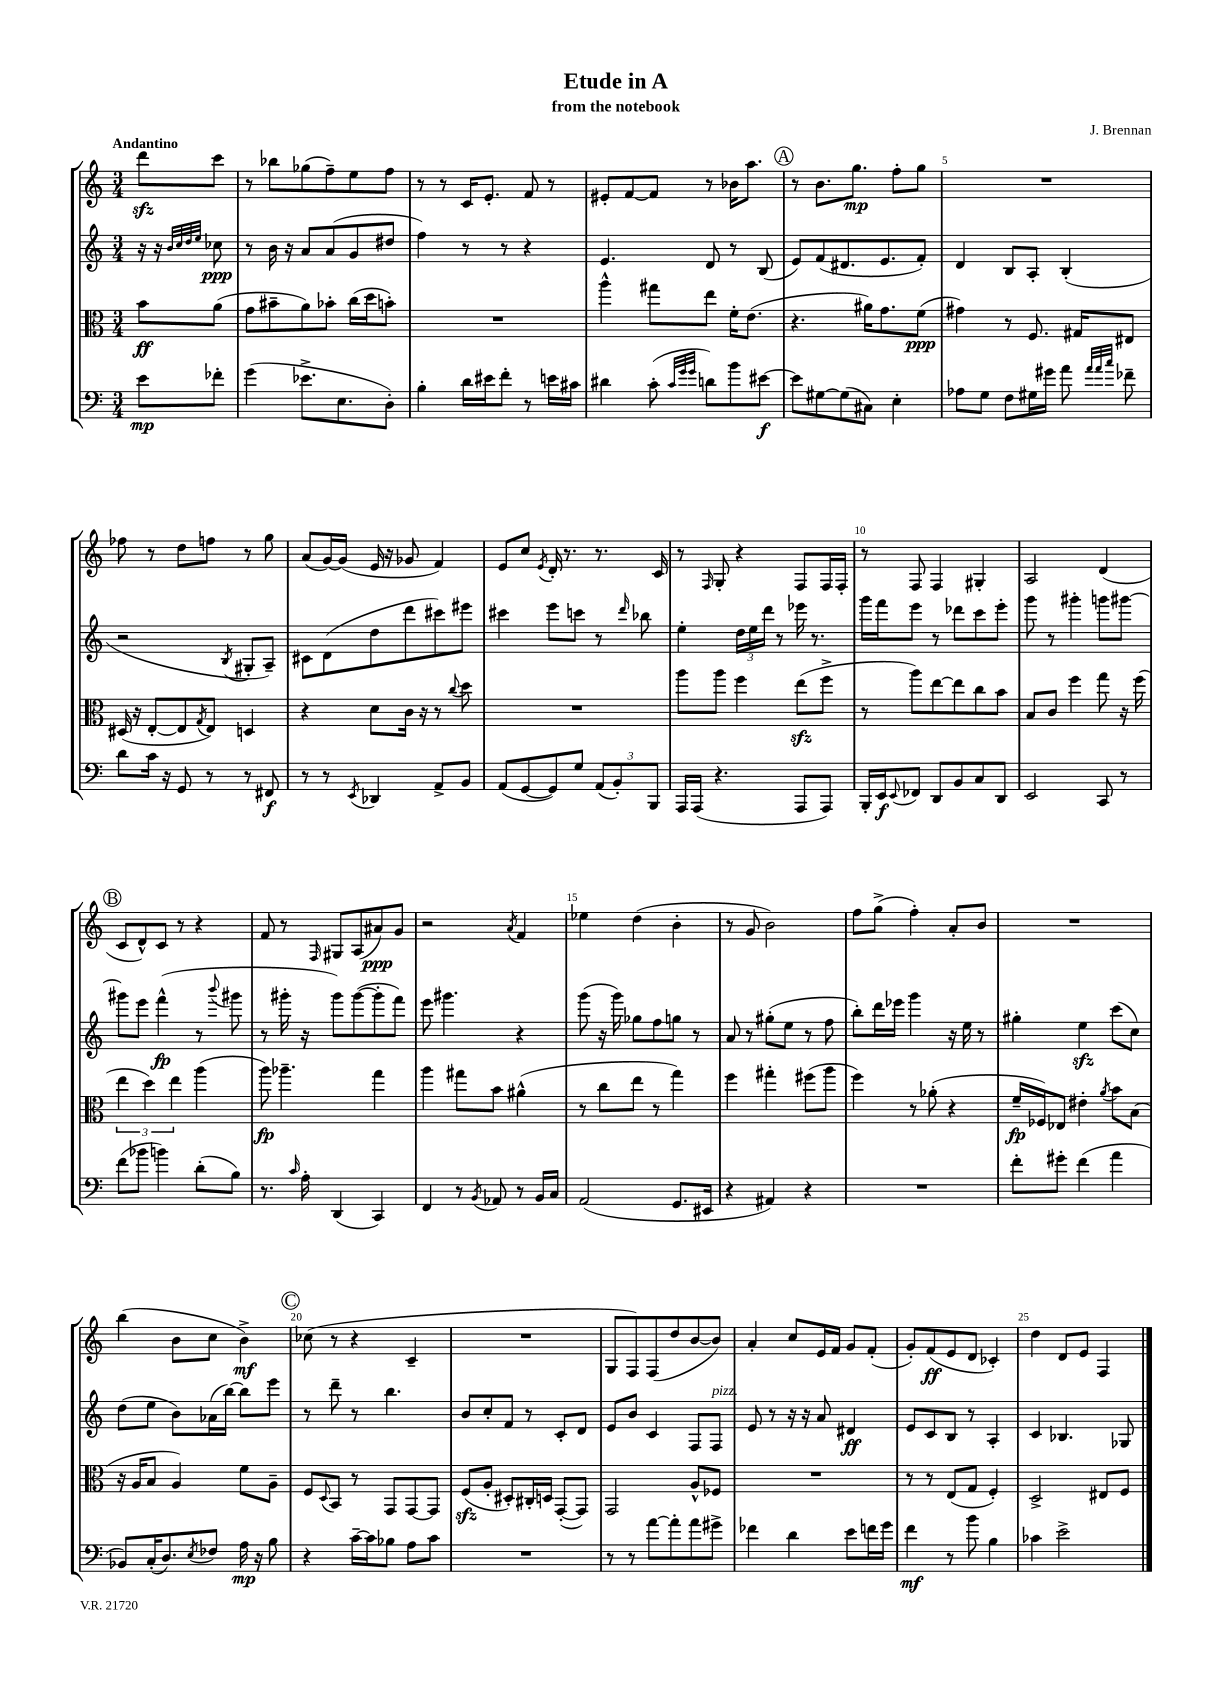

**kern	**dynam	**kern	**dynam	**kern	**dynam	**kern	**dynam
*part4	*part4	*part3	*part3	*part2	*part2	*part1	*part1
*staff4	*staff4	*staff3	*staff3	*staff2	*staff2	*staff1	*staff1
*clefF4	*	*clefC3	*	*clefG2	*	*clefG2	*
*k[]	*	*k[]	*	*k[]	*	*k[]	*
*M3/4	*	*M3/4	*	*M3/4	*	*M3/4	*
=	=	=	=	=	=	=	=
!	!	!	!	!	!	!LO:TX:a:B:t=Andantino	!
8e\L	mp	8b\L	ff	16r	.	8dddzz\L	.
.	.	.	.	16r	.	.	.
.	.	.	.	32qqb/LLL	.	.	.
.	.	.	.	32qqcc/	.	.	.
.	.	.	.	32qqdd/	.	.	.
.	.	.	.	32qqee/JJJ	.	.	.
8f-X'\J	.	(8a\J	.	8cc-X\	ppp	8ccc\J	.
=1	=1	=1	=1	=1	=1	=1	=1
(4g\	.	8g\L	.	8r	.	8r	.
.	.	8b#X~\	.	16b\	.	8bb-X\L	.
.	.	.	.	16r	.	.	.
8.e-X^\L	.	8a\)	.	8a/L	.	(8gg-X\	.
.	.	8b-X'\J	.	(8a/	.	8ff~\)	.
8.E\	.	.	.	.	.	.	.
.	.	(16cc\LL	.	8g/	.	8ee\	.
.	.	16dd\J	.	.	.	.	.
8D'\J)	.	8bn'\J)	.	8dd#X/J	.	8ff\J	.
=2	=2	=2	=2	=2	=2	=2	=2
4B'\	.	2.r	.	4ff\)	.	8r	.
.	.	.	.	.	.	8r	.
16d\LL	.	.	.	8r	.	16c/KL	.
16e#X\J	.	.	.	.	.	8.e'/J	.
8f'\J	.	.	.	8r	.	.	.
8r	.	.	.	4r	.	8f/	.
16en\LL	.	.	.	.	.	8r	.
16c#X\JJ	.	.	.	.	.	.	.
=3	=3	=3	=3	=3	=3	=3	=3
4d#X\	.	4aa^^\	.	4.e/	.	8e#X'/L	.
.	.	.	.	.	.	[8f/	.
(8c'\	.	8gg#X\L	.	.	.	8f/J]	.
32qqc/LLL	.	.	.	.	.	.	.
32qqg/	.	.	.	.	.	.	.
32qqg/JJJ	.	.	.	.	.	.	.
8dn\L)	.	8ee\J	.	8d/	.	8r	.
8b\	.	16f'\KL	.	8r	.	16b-X\KL	.
.	.	(8.e\J	.	.	.	8.aa\J	.
[8e#X\J	f	.	.	(8B/	.	.	.
!!LO:REH:place=s1:t=A
=4	=4	=4	=4	=4	=4	=4	=4
8e#\L]	.	4.r	.	8e/L)	.	8r	.
[8G#X\	.	.	.	(8f/	.	8.b\L	.
(8G#\]	.	.	.	8.d#X/	.	.	.
.	.	.	.	.	.	8.gg\J	mp
8C#X\J)	.	16a#X\KL)	.	.	.	.	.
.	.	8.g\	.	8.e/	.	.	.
4E'\	.	.	.	.	.	8ff'\L	.
.	.	(8f\J	ppp	8f'/J)	.	8gg\J	.
=5	=5	=5	=5	=5	=5	=5	=5
8A-X\L	.	4g#X\)	.	4d/	.	2.r	.
8G\J	.	.	.	.	.	.	.
8F\L	.	8r	.	8B/L	.	.	.
16G#X\L	.	8.F/	.	8A'/J	.	.	.
16g#X\JJ	.	.	.	.	.	.	.
8a\	.	.	.	(4B'/	.	.	.
.	.	16G#X/KL	.	.	.	.	.
32qqa/LLL	.	.	.	.	.	.	.
32qqa/	.	.	.	.	.	.	.
32qqcc/JJJ	.	.	.	.	.	.	.
8f-X~\	.	8E#X/J	.	.	.	.	.
!!LO:LB:g=z
=6	=6	=6	=6	=6	=6	=6	=6
8d\L	.	(16D#X/	.	2r	.	8ff-X\	.
.	.	16r	.	.	.	.	.
16c\Jk	.	[8E'/L	.	.	.	8r	.
16r	.	.	.	.	.	.	.
8GG/	.	8E/]	.	.	.	8dd\L	.
.	.	8qG/	.	.	.	.	.
8r	.	8E/J)	.	.	.	8ffn\J	.
.	.	.	.	8qB/	.	.	.
8r	.	4Dn/	.	8G#X'/L	.	8r	.
8FF#X/	f	.	.	8A~/J)	.	8gg\	.
=7	=7	=7	=7	=7	=7	=7	=7
8r	.	4r	.	8c#X\L	.	(8a/L	.
8r	.	.	.	(8d\	.	[16g/L)	.
.	.	.	.	.	.	(16g/JJ]	.
8qEE/	.	.	.	.	.	.	.
4DD-X/	.	8d\L	.	8dd\	.	16e/	.
.	.	.	.	.	.	16r	.
.	.	16c\Jk	.	8ddd\	.	8g-X/	.
.	.	16r	.	.	.	.	.
8AA^/L	.	8r	.	8ccc#X\)	.	4f/)	.
.	.	8qqcc/	.	.	.	.	.
8BB/J	.	8dd\	.	8eee#X\J	.	.	.
=8	=8	=8	=8	=8	=8	=8	=8
(8AA/L	.	2.r	.	4ccc#X\	.	8e/L	.
[8GG/	.	.	.	.	.	8cc/J	.
.	.	.	.	.	.	8qe/	.
8GG/])	.	.	.	8eee\L	.	16d'/	.
.	.	.	.	.	.	8.r	.
8G/J	.	.	.	8cccn\J	.	.	.
(12AA/L	.	.	.	8r	.	8.r	.
12BB'/)	.	.	.	.	.	.	.
.	.	.	.	16qqddd/	.	.	.
.	.	.	.	8bb-X\	.	.	.
12BBB/J	.	.	.	.	.	.	.
.	.	.	.	.	.	16c/	.
=9	=9	=9	=9	=9	=9	=9	=9
16AAA/LL	.	8aa\L	.	4ee'\	.	8r	.
(16AAA/JJ	.	.	.	.	.	.	.
.	.	.	.	.	.	16qqF/	.
4.r	.	8aa\J	.	.	.	8G'/	.
.	.	4ff\	.	24dd\LL	.	4r	.
.	.	.	.	24ee\	.	.	.
.	.	.	.	24ddd\JJ	.	.	.
.	.	.	.	8r	.	.	.
8AAA/L	.	(8eezz\L	.	16eee-X\	.	8F/L	.
.	.	.	.	8.r	.	.	.
8AAA/J)	.	8ff^\J	.	.	.	16F/L	.
.	.	.	.	.	.	16F'/JJ	.
=10	=10	=10	=10	=10	=10	=10	=10
16BBB'/LL	.	8r	.	16ggg\LL	.	8r	.
16EE/J	f	.	.	16fff\J	.	.	.
8qqEE/	.	.	.	.	.	.	.
8FF-X/J	.	8aa\L)	.	8eee\J	.	8F/	.
8DD/L	.	[8ee\	.	8r	.	4F/	.
8BB/	.	8ee\]	.	8ddd-X\L	.	.	.
8C/	.	8cc\	.	8ccc\	.	4G#X'/	.
8DD/J	.	8b\J	.	8eee'\J	.	.	.
=11	=11	=11	=11	=11	=11	=11	=11
2EE/	.	8B/L	.	8ggg\	.	2A/	.
.	.	8c/J	.	8r	.	.	.
.	.	4ff\	.	4ggg#X'\	.	.	.
8CC/	.	8gg\	.	8gggn\L	.	(4d/	.
8r	.	16r	.	[8ggg#X\J	.	.	.
.	.	(16ff\	.	.	.	.	.
!!LO:LB:g=z
!!LO:REH:place=s1:t=B
=12	=12	=12	=12	=12	=12	=12	=12
(8f\L	.	6ee\	.	8ggg#X\L]	.	8c/L	.
8b-X\J	.	.	.	8eee\J	.	8d^^/)	.
.	.	6dd\)	.	.	.	.	.
4bn\)	.	.	.	(4fff^^\	fp	8c/J	.
.	.	6ee\	.	.	.	.	.
.	.	.	.	.	.	8r	.
(8d'\L	.	(4aa\	.	8r	.	4r	.
.	.	.	.	8qqbbb/	.	.	.
8B\J)	.	.	.	8ggg#X\	.	.	.
=13	=13	=13	=13	=13	=13	=13	=13
8.r	.	8aa\)	fp	8r	.	8f/	.
.	.	4.aa-X~\	.	16ggg#X'\	.	8r	.
16qqc/	.	.	.	.	.	.	.
16A'\	.	.	.	16r	.	.	.
.	.	.	.	.	.	16qqF/	.
(4DD/	.	.	.	8ggg#\L)	.	8G#X/L	.
.	.	.	.	([8ggg#\	.	(8A/	.
4CC/)	.	4gg\	.	8ggg#'\]	.	8a#X/)	ppp
.	.	.	.	8fff\J)	.	8g/J	.
=14	=14	=14	=14	=14	=14	=14	=14
4FF/	.	4aa\	.	8eee\	.	2r	.
.	.	.	.	4.ggg#X\	.	.	.
8r	.	8gg#X\L	.	.	.	.	.
8qBB/	.	.	.	.	.	.	.
8AA-X/	.	8b\J	.	.	.	.	.
.	.	.	.	.	.	8qa/	.
8r	.	(4a#X^^\	.	4r	.	4f/	.
16BB/LL	.	.	.	.	.	.	.
16C/JJ	.	.	.	.	.	.	.
=15	=15	=15	=15	=15	=15	=15	=15
(2AA/	.	8r	.	(8ggg\	.	4ee-X\	.
.	.	8cc\L	.	16r	.	.	.
.	.	.	.	16ggg\)	.	.	.
.	.	8ee\J	.	8gg-X\L	.	(4dd\	.
.	.	8r	.	8ff\	.	.	.
8.GG/L	.	4gg\)	.	8ggn\J	.	4b'\	.
.	.	.	.	8r	.	.	.
16EE#X/Jk	.	.	.	.	.	.	.
=16	=16	=16	=16	=16	=16	=16	=16
4r	.	4ff\	.	8a/	.	8r	.
.	.	.	.	8r	.	8g/	.
4AA#X/)	.	4gg#X'\	.	(8gg#X'\L	.	2b\)	.
.	.	.	.	8ee\J	.	.	.
4r	.	(8ff#X\L	.	8r	.	.	.
.	.	8aa\J	.	8ff\	.	.	.
=17	=17	=17	=17	=17	=17	=17	=17
2.r	.	4ff\)	.	8bb'\L)	.	8ff\L	.
.	.	.	.	16ddd\L	.	(8gg^\J	.
.	.	.	.	16eee-X\JJ	.	.	.
.	.	8r	.	4ggg\	.	4ff'\)	.
.	.	(8a-X'\	.	.	.	.	.
.	.	4r	.	16r	.	8a'/L	.
.	.	.	.	16ee\	.	.	.
.	.	.	.	8r	.	8b/J	.
=18	=18	=18	=18	=18	=18	=18	=18
8f'\L	.	16f~/LL	fp	4gg#X'\	.	2.r	.
.	.	16F-X/J)	.	.	.	.	.
8g#X'\J	.	8E-X/J	.	.	.	.	.
(4f\	.	4e#X'\	.	4eezz\	.	.	.
.	.	8qa/	.	.	.	.	.
4a\	.	8b\L	.	(8ccc\L	.	.	.
.	.	(8B\J	.	8cc\J)	.	.	.
!!LO:LB:g=z
=19	=19	=19	=19	=19	=19	=19	=19
8BB-X/L)	.	16r	.	(8dd\L	.	(4bb\	.
.	.	16A/KL	.	.	.	.	.
(16C'/K	.	8B/J	.	8ee\J	.	.	.
8.D/)	.	.	.	.	.	.	.
.	.	4A/)	.	8b\L)	.	8b\L	.
8qE/	.	.	.	.	.	.	.
8F-X/J	.	.	.	(16a-X\L	.	8cc\J	.
.	.	.	.	[16bb\JJ)	.	.	.
16A\	mp	8f\L	.	8bb\L]	.	4b^\)	mf
16r	.	.	.	.	.	.	.
8B\	.	8A~\J	.	8eee\J	.	.	.
!!LO:REH:place=s1:t=C
=20	=20	=20	=20	=20	=20	=20	=20
4r	.	8F/L	.	8r	.	(8cc-X\	.
.	.	8qqD/	.	.	.	.	.
.	.	8BB/J	.	8ddd~\	.	8r	.
[16c~\LL	.	8r	.	8r	.	4r	.
16c\J]	.	.	.	.	.	.	.
8B-X\J	.	8GG/L	.	4.bb\	.	.	.
8A\L	.	[8GG/	.	.	.	4c~/	.
8c\J	.	8GG/J]	.	.	.	.	.
=21	=21	=21	=21	=21	=21	=21	=21
2.r	.	(8Fzz/L	.	8b/L	.	2.r	.
.	.	8A'/J	.	8cc'/	.	.	.
.	.	8D#X'/L)	.	8f/J	.	.	.
.	.	16C#X'/L	.	8r	.	.	.
.	.	16Dn/JJ	.	.	.	.	.
.	.	([8GG'/L	.	8c'/L	.	.	.
.	.	8GG/J])	.	8d/J	.	.	.
=22	=22	=22	=22	=22	=22	=22	=22
8r	.	2GG/	.	8e/L	.	8G/L	.
8r	.	.	.	8b/J	.	8F/)	.
[8a\L	.	.	.	4c/	.	(8F/	.
8a'\]	.	.	.	.	.	8dd/	.
8a\	.	8A^^/L	.	8F/L	.	[8b/	.
!	!	!	!	!LO:TX:a:i:t=pizz.	!	!	!
8g#X^\J	.	8F-X/J	.	8F/J	.	8b/J])	.
=23	=23	=23	=23	=23	=23	=23	=23
4f-X\	.	2.r	.	8e/	.	4a'/	.
.	.	.	.	8r	.	.	.
4d\	.	.	.	16r	.	8cc/L	.
.	.	.	.	16r	.	.	.
.	.	.	.	8a/	.	16e/L	.
.	.	.	.	.	.	16f/JJ	.
8e\L	.	.	.	4d#X/	ff	8g/L	.
16fn\L	.	.	.	.	.	(8f'/J	.
16g\JJ	.	.	.	.	.	.	.
=24	=24	=24	=24	=24	=24	=24	=24
4f\	mf	8r	.	8e/L	.	8g'/L)	.
.	.	8r	.	8c/	.	(8f/	ff
8r	.	(8E/L	.	8B/J	.	8e/	.
8b\	.	8G/J	.	8r	.	8d/J	.
4B\	.	4F'/)	.	4A'/	.	4c-X'/)	.
=25	=25	=25	=25	=25	=25	=25	=25
4c-X\	.	2D^/	.	4c/	.	4dd\	.
2e^\	.	.	.	4.B-X/	.	8d/L	.
.	.	.	.	.	.	8e/J	.
.	.	8E#X/L	.	.	.	4F/	.
.	.	8F/J	.	8G-X/	.	.	.
==	==	==	==	==	==	==	==
*-	*-	*-	*-	*-	*-	*-	*-
